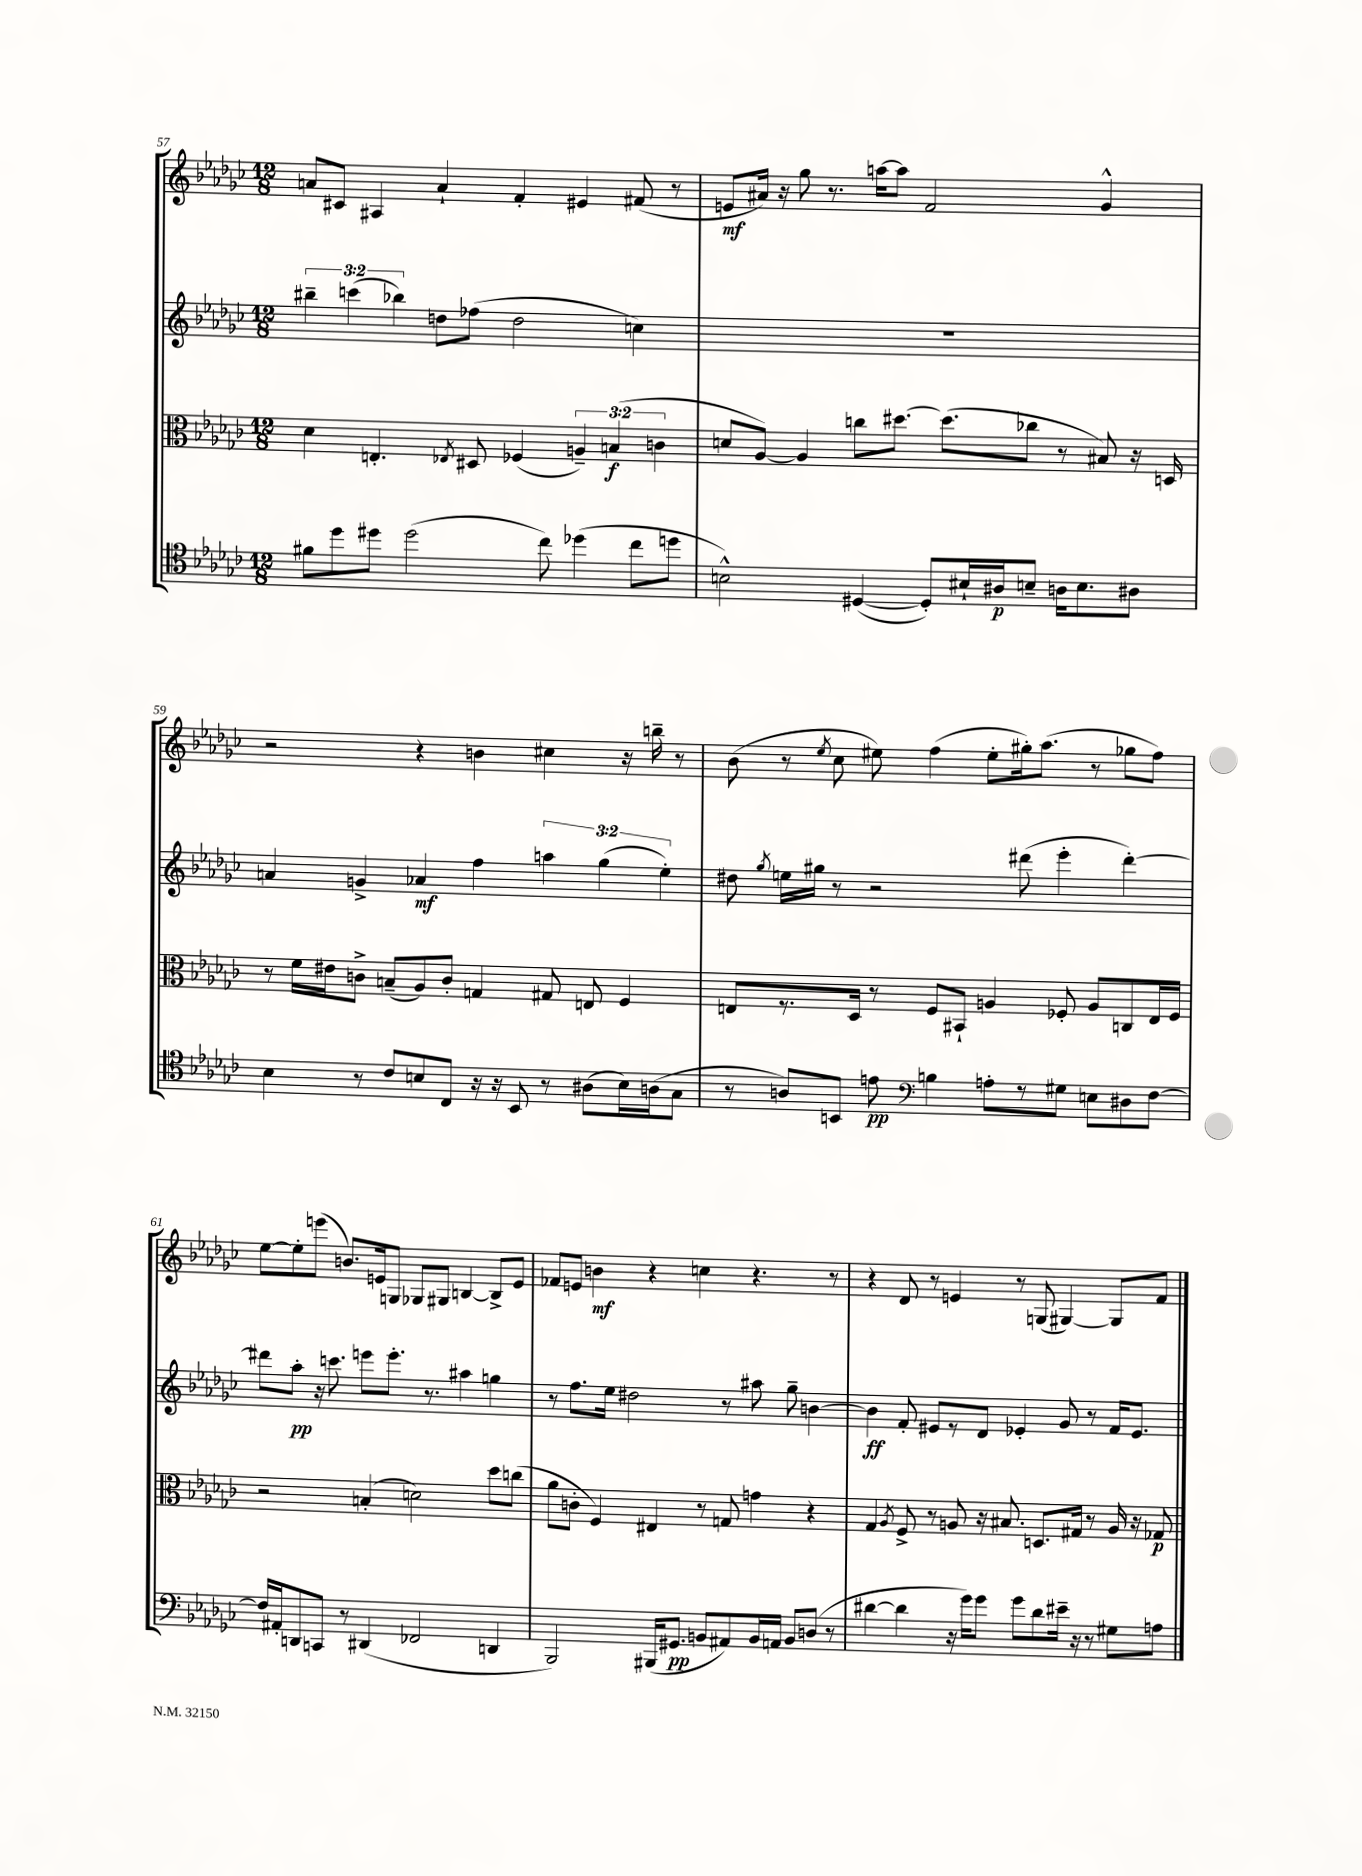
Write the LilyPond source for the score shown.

<<
\new StaffGroup <<
\new Staff = "s0" {
    \clef treble \key ges \major \numericTimeSignature \time 12/8
    \autoBeamOff a'8[ cis'8] ais4 a'4-! f'4-. eis'4 fis'8( r8 |
    e'8[\mf ais'16]) r16 ges''8 r8. a''16[~ a''8] f'2 ges'4-^ |
    r2 r4 b'4 cis''4 r16 b''16-- r8 |
    bes'8( r8 \acciaccatura { ees''8 } ces''8 eis''8) f''4( eis''8[-. gis''16-.) aes''8.]( r8 ges''8[ f''8]) |
    ees''8[~ ees''8-. e'''8]( b'8.[) e'16 g8] ges8[ gis8] b4~ b8[-> e'8] |
    fes'8[ e'8] b'4\mf r4 c''4 r4. r8 |
    r4 des'8 r8 e'4 r8 g8( gis4~) gis8[ f'8] \bar "|." |
}
\new Staff = "s1" {
    \clef treble \key ges \major \numericTimeSignature \time 12/8 \override Staff.TupletNumber.text = #tuplet-number::calc-fraction-text
    \autoBeamOff \tuplet 3/2 { bis''4-- c'''4( bes''4) } d''8[ fes''8]( d''2 c''4) |
    R1. |
    a'4 g'4-> aes'4\mf f''4 \tuplet 3/2 { a''4 ges''4( ees''4-.) } |
    dis''8 \acciaccatura { ges''8 } e''16[ gis''16] r8 r2 dis'''8( ees'''4-. dis'''4~-.) |
    dis'''8[ aes''8]-.\pp r16 c'''8. e'''8[ e'''8.]-. r8. ais''4 g''4 |
    r8 f''8.[ ees''16] dis''2 r8 ais''8 ges''8-- b'4~ |
    b'4\ff f'8-. eis'8[ r8 des'8] ees'4-. ges'8 r8 f'16[ ees'8.] \bar "|." |
}
\new Staff = "s2" {
    \clef alto \key ges \major \numericTimeSignature \time 12/8 \override Staff.TupletNumber.text = #tuplet-number::calc-fraction-text
    \autoBeamOff des'4 e4.-. \acciaccatura { ees8 } dis8 fes4( \tuplet 3/2 { a4--) b4\f( c'4 } |
    d'8[ aes8]~) aes4 c''8[ dis''8.]~ dis''8.[( ces''8] r8 bis8) r16 d16 |
    r8 f'16[ eis'16 c'8]-> b8[--( aes8) c'8]-. g4 gis8 e8 f4 |
    e8[ r8. des16] r8 f8[ bis,8]-! a4 fes8-. a8[ c8 e16 fes16] |
    r2 b4-.( d'2) des''8[ c''8]( |
    aes'8[ c'8]-. f4) eis4 r8 g8 g'4 r4 |
    ges4 \acciaccatura { aes8 } f8-> r8 a8 r16 bis8. d8.[ gis16] r8 a16 r16 ges8\p \bar "|." |
}
\new Staff = "s3" {
    \clef tenor \key ges \major \numericTimeSignature \time 12/8
    \autoBeamOff fis'8[ des''8 dis''8] dis''2( ces''8) des''4( ces''8[ d''8] |
    b2-^) dis4~( dis8[-.) bis16-! ais16\p b8]-- a16[ b8. ais8] |
    bes4 r8 ces'8[ b8 ces8] r16 r16 bes,8 r8 ais8[( b16) a16( ges8] |
    r8 a8[) b,8] e'8\pp \clef bass b4 a8[-. r8 gis8] e8[ dis8 f8]~ |
    f16[ ais,16-. d,8 c,8] r8 dis,4( fes,2 d,4 |
    bes,,2) bis,,16[( gis,8.]\pp b,8[ ais,8) b,16 a,16] b,8[ d8]( r8 |
    dis'4~ dis'4 r16 ges'16[) ges'8] ges'8[ dis'8 eis'16]-- r16 r8 gis8[ a8] \bar "|." |
}
>>
>>
\layout { \context { \Score currentBarNumber = #57 } }
